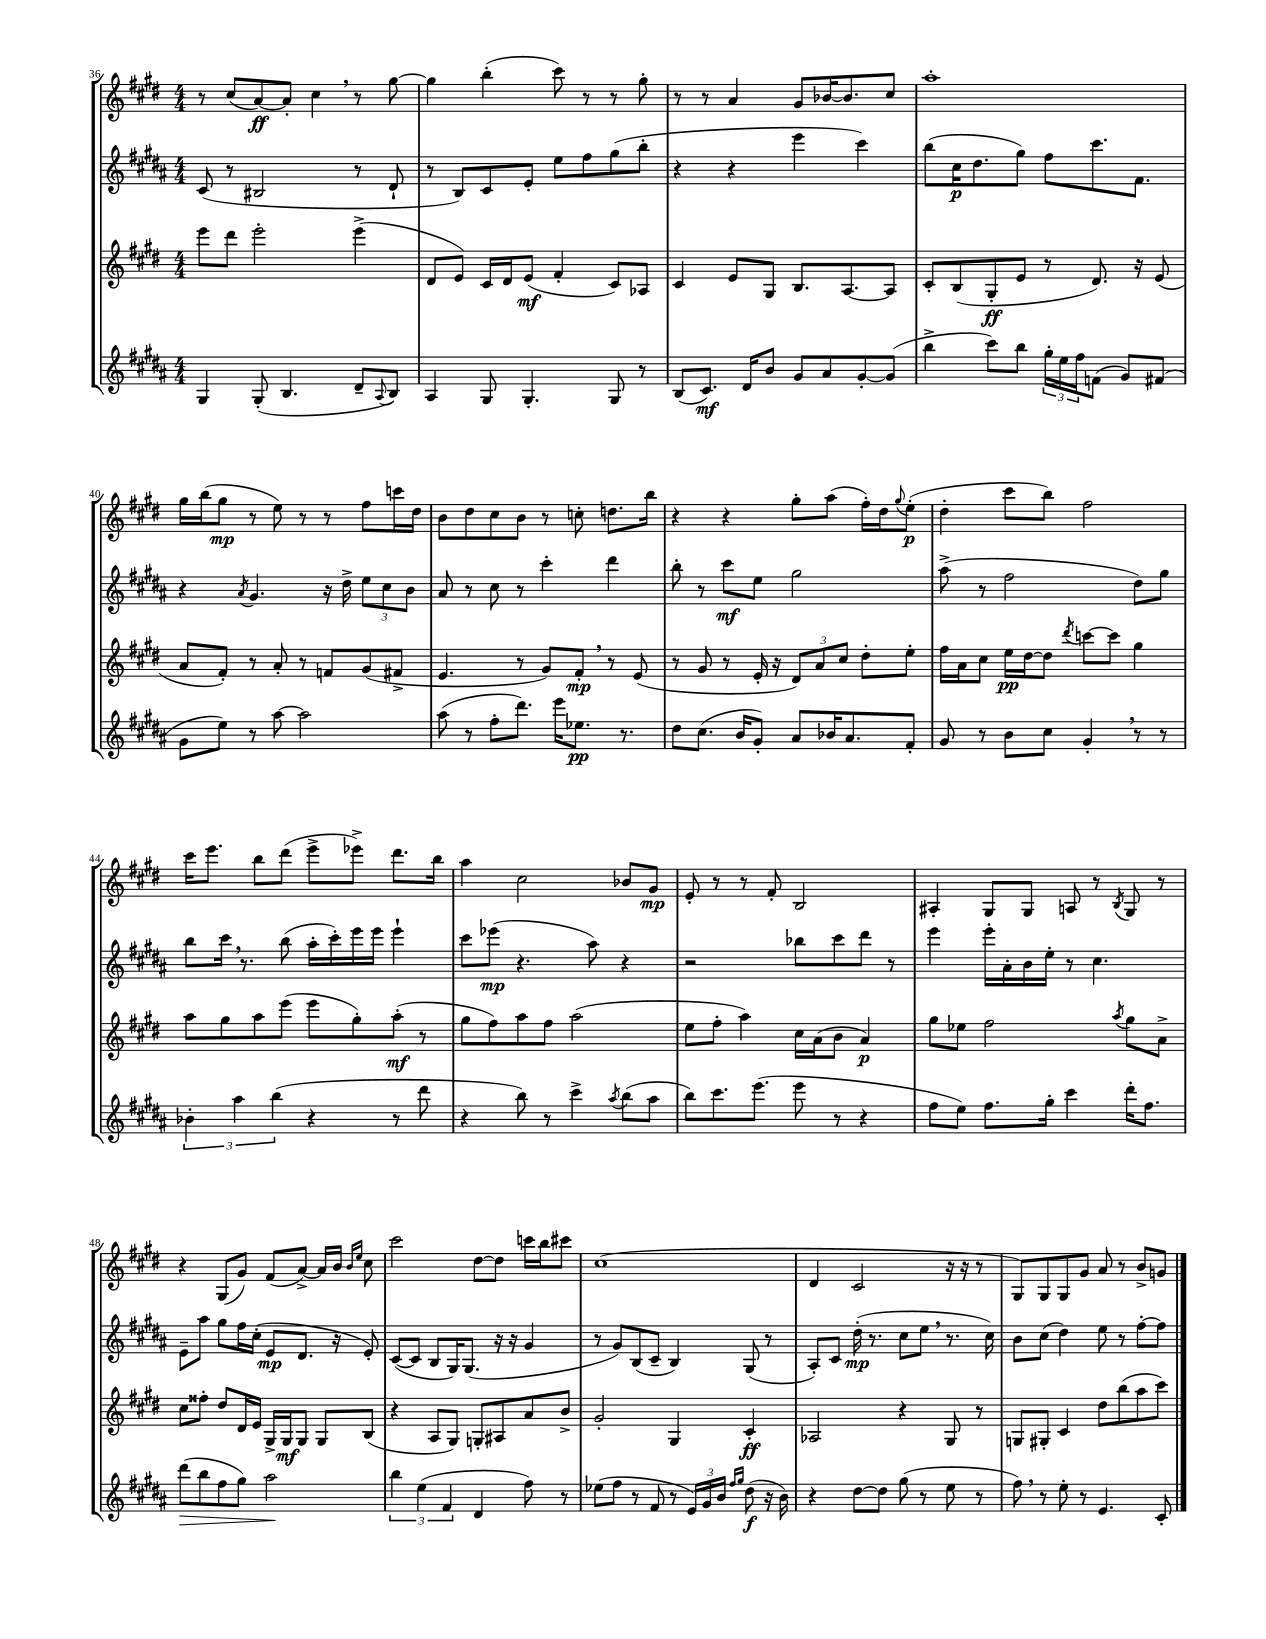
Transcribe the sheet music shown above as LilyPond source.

<<
\new StaffGroup <<
\new Staff = "s0" {
    \clef treble \key e \major \numericTimeSignature \time 4/4
    r8 cis''8( a'8~\ff) a'8-. cis''4 \breathe r8 gis''8~ |
    gis''4 b''4-.( cis'''8) r8 r8 gis''8-. |
    r8 r8 a'4 gis'8 bes'16~ bes'8. cis''8 |
    a''1-. |
    gis''16 b''16( gis''8\mp r8 e''8) r8 r8 fis''8 c'''16 dis''16 |
    b'8 dis''8 cis''8 b'8 r8 c''8-. d''8. b''16 |
    r4 r4 gis''8-. a''8( fis''16-.) dis''16 \appoggiatura { gis''8 } e''8-.\p( |
    dis''4-. cis'''8 b''8) fis''2 |
    cis'''16 e'''8. b''8 dis'''8( e'''8-> ees'''8->) dis'''8. b''16 |
    a''4 cis''2 bes'8 gis'8\mp |
    e'8-. r8 r8 fis'8-. b2 |
    ais4-. gis8 gis8 a8 r8 \acciaccatura { b8 } gis8 r8 |
    r4 gis8( gis'8) fis'8( a'8~->) a'16 b'16 \grace { b'16 e''16 } cis''8 |
    cis'''2 dis''8~ dis''8 c'''16 b''16 cis'''8 |
    cis''1( |
    dis'4 cis'2 r16 r16 r8 |
    gis8) gis8 gis8 gis'8 a'8 r8 b'8-> g'8 \bar "|." |
}
\new Staff = "s1" {
    \clef treble \key b \major \numericTimeSignature \time 4/4
    cis'8( r8 bis2 r8 dis'8-! |
    r8 b8) cis'8 e'8-. e''8 fis''8 gis''8( b''8-. |
    r4 r4 e'''4 cis'''4) |
    b''8( cis''16\p dis''8. gis''8) fis''8 cis'''8. fis'8. |
    r4 \acciaccatura { ais'8 } gis'4. r16 dis''16-> \tuplet 3/2 { e''8 cis''8 b'8 } |
    ais'8 r8 cis''8 r8 cis'''4-. dis'''4 |
    b''8-. r8 cis'''8\mf e''8 gis''2 |
    ais''8->( r8 fis''2 dis''8) gis''8 |
    b''8 cis'''16 \breathe r8. b''8( ais''16-. cis'''16-.) e'''16 e'''16 e'''4-! |
    cis'''8 ees'''8\mp( r4. ais''8) r4 |
    r2 bes''8 cis'''8 dis'''8 r8 |
    e'''4 e'''16-. ais'16-. b'16 e''16-. r8 cis''4. |
    e'8-- ais''8 gis''8 fis''16 cis''16-.( e'8\mp dis'8. r16 e'8-.) |
    cis'8~( cis'8 b8 gis16) gis8.( r16 r16 gis'4 |
    r8 gis'8) b8( cis'8-- b4) gis8( r8 |
    ais8-.) cis'8 dis''16-.\mp( r8. cis''8 e''8 \breathe r8. cis''16) |
    b'8 cis''8( dis''4) e''8 r8 fis''8~-. fis''8 \bar "|." |
}
\new Staff = "s2" {
    \clef treble \key e \major \numericTimeSignature \time 4/4
    e'''8 dis'''8 e'''2-. e'''4->( |
    dis'8 e'8) cis'16 dis'16 e'8\mf( fis'4-. cis'8) aes8 |
    cis'4 e'8 gis8 b8. a8.~ a8 |
    cis'8-. b8( gis8-.\ff e'8 r8 dis'8.) r16 e'8( |
    a'8 fis'8-.) r8 a'8-. r8 f'8 gis'8( fis'8-> |
    e'4. r8 gis'8) fis'8-.\mp \breathe r8 e'8( |
    r8 gis'8 r8 e'16-. r16 \tuplet 3/2 { dis'8) a'8 cis''8 } dis''8-. e''8-. |
    fis''16 a'16 cis''8 e''16\pp dis''16~ dis''8 \acciaccatura { dis'''8 } c'''8~ c'''8 gis''4 |
    a''8 gis''8 a''8 e'''8( e'''8 gis''8-.) a''8-.\mf( r8 |
    gis''8 fis''8) a''8 fis''8 a''2( |
    e''8 fis''8-. a''4) cis''16 a'16( b'8 a'4\p) |
    gis''8 ees''8 fis''2 \acciaccatura { a''8 } gis''8 a'8-> |
    cis''8 fisis''8-. dis''8 dis'16 e'16 gis16-> gis16\mf gis8 gis8 b8( |
    r4 a8 gis8) g8-. ais8 a'8 b'8-> |
    gis'2-. gis4 cis'4-.\ff |
    aes2 r4 gis8 r8 |
    g8 gis8-. cis'4 dis''8 b''8( a''8 cis'''8) \bar "|." |
}
\new Staff = "s3" {
    \clef treble \key b \major \numericTimeSignature \time 4/4
    gis4 gis8-.( b4. dis'8-- \appoggiatura { ais8 } b8) |
    ais4 gis8 gis4.-. gis8 r8 |
    b8( cis'8.\mf) dis'16 b'8 gis'8 ais'8 gis'8~-. gis'8( |
    b''4-> cis'''8) b''8 \tuplet 3/2 { gis''16-. e''16 fis''16 } f'8( gis'8) fis'8( |
    gis'8 e''8) r8 ais''8~ ais''2 |
    ais''8( r8 fis''8-. dis'''8.) e'''16 ees''8.\pp r8. |
    dis''8 cis''8.( b'16 gis'8-.) ais'8 bes'16 ais'8. fis'8-. |
    gis'8 r8 b'8 cis''8 gis'4-. \breathe r8 r8 |
    \tuplet 3/2 { bes'4-. ais''4 b''4( } r4 r8 dis'''8 |
    r4 b''8) r8 cis'''4-> \acciaccatura { ais''8 } b''8( ais''8 |
    b''8) cis'''8. e'''8.( e'''8 r8 r4 |
    fis''8 e''8) fis''8. gis''16-. cis'''4 dis'''16-. fis''8. |
    dis'''8\>( b''8 fis''8 gis''8) ais''2\! |
    \tuplet 3/2 { b''4 e''4( fis'4 } dis'4 fis''8) r8 |
    ees''8( fis''8 r8 fis'8 r8 \tuplet 3/2 { e'16) gis'16 b'16 } \grace { fis''16 gis''16 } dis''8\f( r16 b'16) |
    r4 dis''8~ dis''8 gis''8( r8 e''8 r8 |
    fis''8) \breathe r8 e''8-. r8 e'4. cis'8-. \bar "|." |
}
>>
>>
\layout { \context { \Score currentBarNumber = #36 } }
